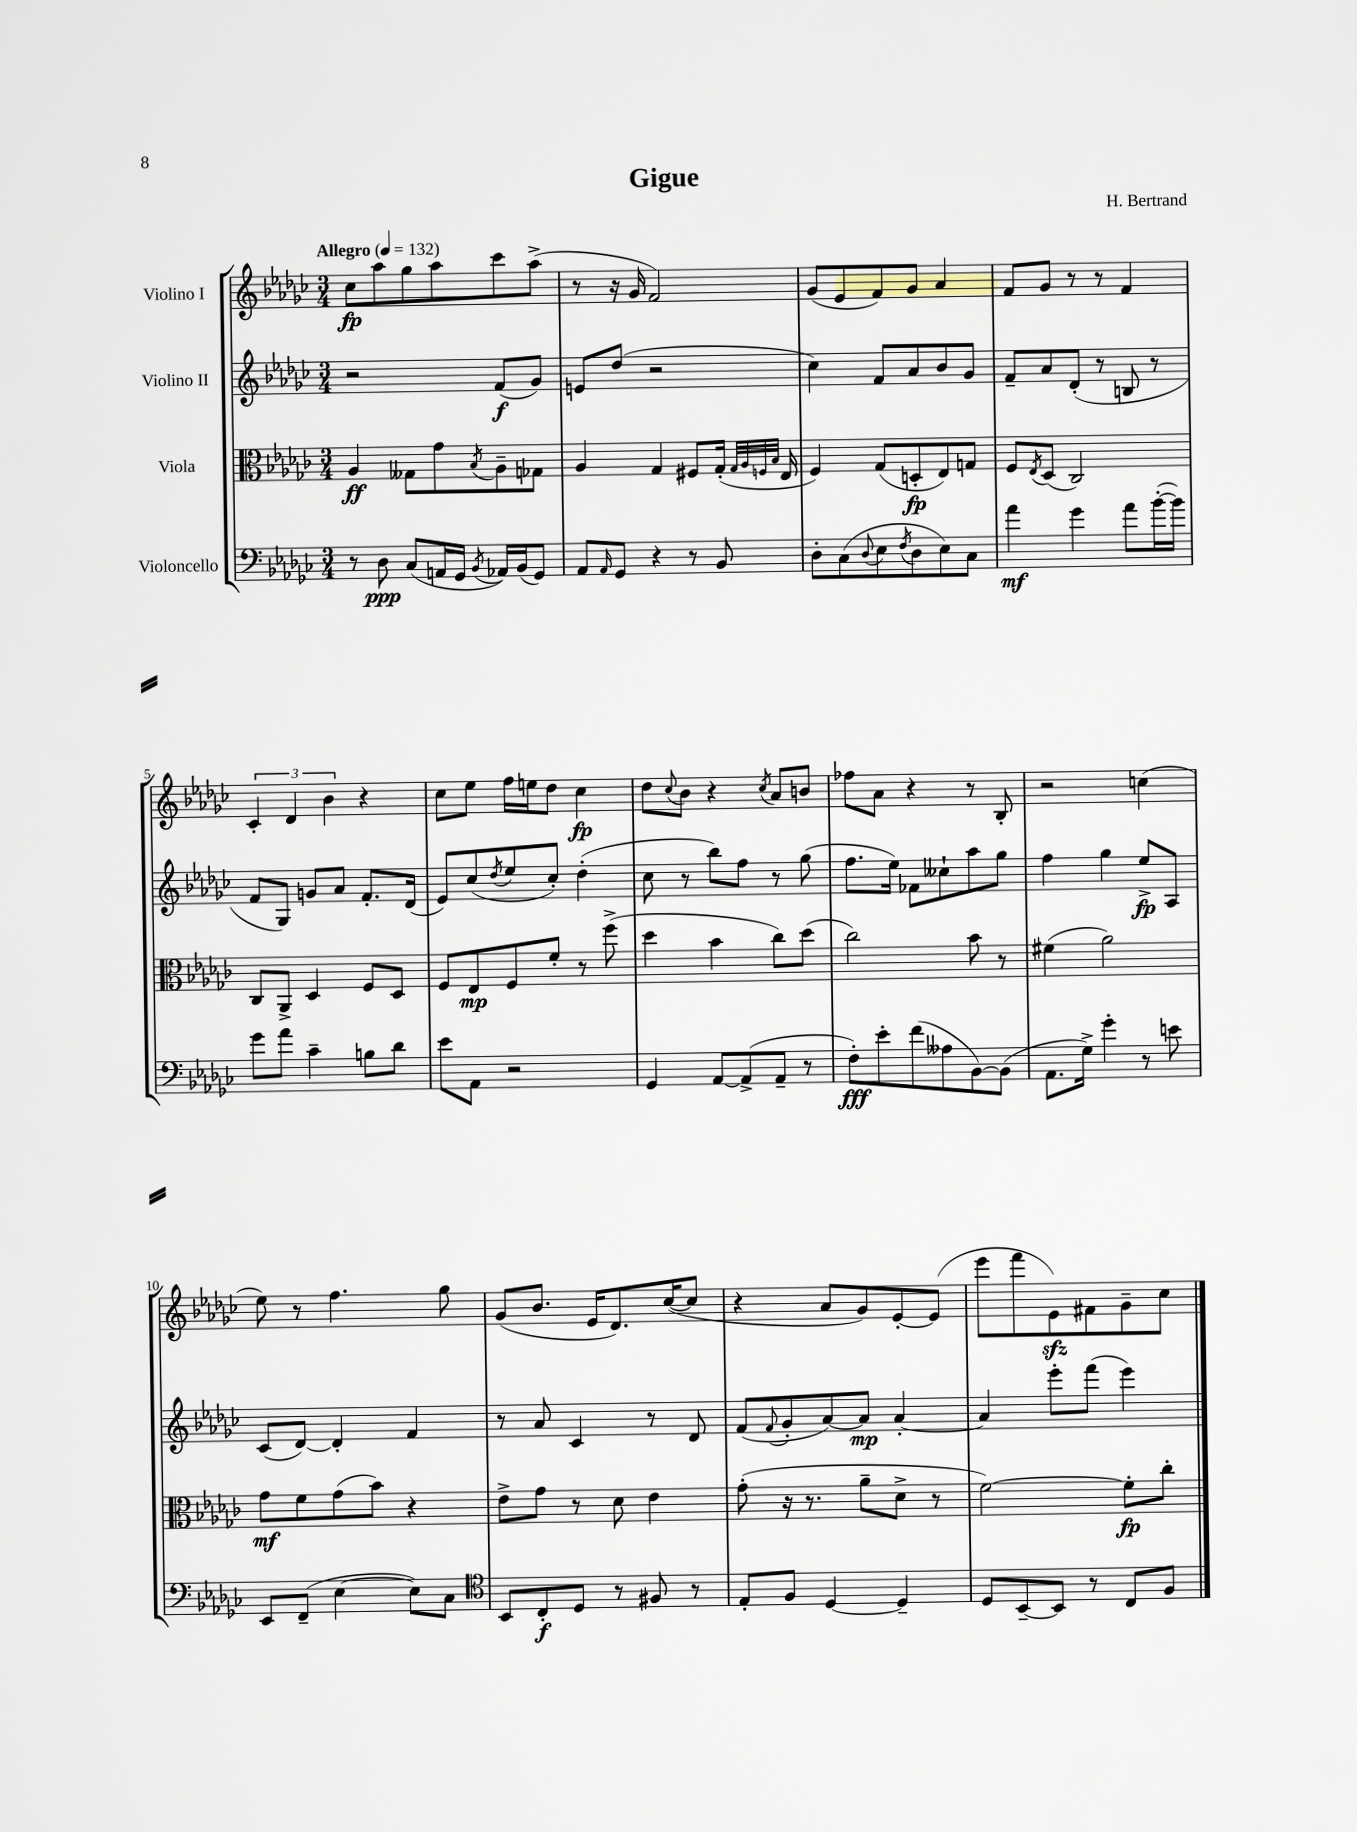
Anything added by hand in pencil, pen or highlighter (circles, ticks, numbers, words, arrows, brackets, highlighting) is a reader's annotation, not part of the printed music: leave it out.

**kern	**dynam	**kern	**dynam	**kern	**dynam	**kern	**dynam
*part4	*part4	*part3	*part3	*part2	*part2	*part1	*part1
*staff4	*staff4	*staff3	*staff3	*staff2	*staff2	*staff1	*staff1
*I"Violoncello	*	*I"Viola	*	*I"Violino II	*	*I"Violino I	*
*clefF4	*	*clefC3	*	*clefG2	*	*clefG2	*
*k[b-e-a-d-g-c-]	*	*k[b-e-a-d-g-c-]	*	*k[b-e-a-d-g-c-]	*	*k[b-e-a-d-g-c-]	*
*M3/4	*	*M3/4	*	*M3/4	*	*M3/4	*
*MM132	*	*MM132	*	*MM132	*	*MM132	*
=1	=1	=1	=1	=1	=1	=1	=1
!	!	!	!	!	!	!LO:TX:a:B:t=Allegro	!
8r	.	4A-/	ff	2r	.	8cc-\L	fp
8D-\	ppp	.	.	.	.	8aa-\	.
(8C-/L	.	8G--X\L	.	.	.	8gg-\	.
16AAn/L	.	8g-\	.	.	.	8aa-\	.
16GG-/JJ	.	.	.	.	.	.	.
8qBB-/	.	8qB-/	.	.	.	.	.
16AA-X/LL)	.	8A-~\	.	(8f/L	f	8ccc-\	.
(16BB-/J	.	.	.	.	.	.	.
8GG-/J)	.	8G-X\J	.	8g-/J)	.	(8aa-^\J	.
=2	=2	=2	=2	=2	=2	=2	=2
8AA-/L	.	4A-/	.	8en/L	.	8r	.
16qqAA-/	.	.	.	.	.	.	.
8GG-/J	.	.	.	(8dd-/J	.	16r	.
.	.	.	.	.	.	16g-/	.
4r	.	4G-/	.	2r	.	2f/)	.
8r	.	8F#X/L	.	.	.	.	.
8BB-/	.	(16G-'/Jk	.	.	.	.	.
.	.	32qqG-/LLL	.	.	.	.	.
.	.	32qqA-/	.	.	.	.	.
.	.	32qqFn/	.	.	.	.	.
.	.	32qqB-/JJJ	.	.	.	.	.
.	.	16E-/	.	.	.	.	.
=3	=3	=3	=3	=3	=3	=3	=3
8D-'\L	.	4F/)	.	4cc-\)	.	(8g-/L	.
(8C-\	.	.	.	.	.	8e-/	.
8qqD-/	.	.	.	.	.	.	.
8E-\	.	(8G-/L	.	8f/L	.	8f/)	.
8qF/	.	.	.	.	.	.	.
8D-\	.	8Dn'/	fp	8a-/	.	8g-/J	.
8E-\)	.	8E-/)	.	8b-/	.	4a-/	.
8C-\J	.	8Gn/J	.	8g-/J	.	.	.
=4	=4	=4	=4	=4	=4	=4	=4
4a-\	mf	8F/L	.	8f~/L	.	8f/L	.
.	.	8qE-/	.	.	.	.	.
.	.	(8D-/J	.	8a-/	.	8g-/J	.
4g-\	.	2C-/)	.	(8d-'/J	.	8r	.
.	.	.	.	8r	.	8r	.
8a-\L	.	.	.	8Bn/	.	4f/	.
([16b-'\L	.	.	.	8r	.	.	.
16b-\JJ])	.	.	.	.	.	.	.
!!LO:LB:g=z
=5	=5	=5	=5	=5	=5	=5	=5
8g-\L	.	8C-/L	.	8f/L	.	6c-'/	.
8a-\J	.	8AA-^/J	.	8G-/J)	.	.	.
.	.	.	.	.	.	6d-/	.
4c-~\	.	4D-/	.	8gn/L	.	.	.
.	.	.	.	.	.	6b-\	.
.	.	.	.	8a-/J	.	.	.
8Bn\L	.	8F/L	.	8.f'/L	.	4r	.
8d-\J	.	8D-/J	.	.	.	.	.
.	.	.	.	(16d-/Jk	.	.	.
=6	=6	=6	=6	=6	=6	=6	=6
8e-\L	.	8F/L	.	8e-/L)	.	8cc-\L	.
8AA-\J	.	8E-/	mp	(8cc-/	.	8ee-\J	.
.	.	.	.	8qdd-/	.	.	.
2r	.	8F/	.	8ee-/	.	16ff\LL	.
.	.	.	.	.	.	16een\J	.
.	.	8f'/J	.	8cc-'/J)	.	8dd-\J	.
.	.	8r	.	(4dd-'\	.	4cc-\	fp
.	.	(8ff^\	.	.	.	.	.
=7	=7	=7	=7	=7	=7	=7	=7
4GG-/	.	4dd-\	.	8cc-\	.	8dd-\L	.
.	.	.	.	.	.	8qqcc-/	.
.	.	.	.	8r	.	8b-\J	.
[8AA-/L	.	4b-\	.	8bb-\L)	.	4r	.
(8AA-^/]	.	.	.	8ff\J	.	.	.
.	.	.	.	.	.	8qcc-/	.
8AA-~/J	.	8cc-\L)	.	8r	.	8a-/L	.
8r	.	(8dd-\J	.	(8gg-\	.	8bn/J	.
=8	=8	=8	=8	=8	=8	=8	=8
8F'\L)	fff	2cc-\)	.	8.ff\L	.	8ff-X\L	.
8e-'\	.	.	.	.	.	8a-\J	.
.	.	.	.	16ee-\Jk)	.	.	.
(8f\	.	.	.	8f-X\L	.	4r	.
8A--X\	.	.	.	8cc--X`\	.	.	.
[8BB-\)	.	8b-\	.	8aa-\	.	8r	.
(8BB-\J]	.	8r	.	8gg-\J	.	8B-'/	.
=9	=9	=9	=9	=9	=9	=9	=9
8.AA-\L	.	(4f#X\	.	4ff\	.	2r	.
16G-^\Jk)	.	.	.	.	.	.	.
4g-'\	.	2a-\)	.	4gg-\	.	.	.
8r	.	.	.	8ee-^/L	fp	(4ccn\	.
8en\	.	.	.	8A-/J	.	.	.
!!LO:LB:g=z
=10	=10	=10	=10	=10	=10	=10	=10
8EE-/L	.	8g-\L	mf	(8c-/L	.	8ee-\)	.
(8FF~/J	.	8f\	.	[8d-/J)	.	8r	.
[4E-\	.	(8g-\	.	4d-'/]	.	4.ff\	.
.	.	8b-\J)	.	.	.	.	.
8E-\L])	.	4r	.	4f/	.	.	.
8C-\J	.	.	.	.	.	8gg-\	.
=11	=11	=11	=11	=11	=11	=11	=11
*clefC4	*	*	*	*	*	*	*
8BB-/L	.	8e-^\L	.	8r	.	(8g-/L	.
8C-'/	f	8g-\J	.	8a-/	.	8.b-/J	.
8D-/J	.	8r	.	4c-/	.	.	.
.	.	.	.	.	.	16e-/KL	.
8r	.	8d-\	.	.	.	8.d-/)	.
8F#X/	.	4e-\	.	8r	.	.	.
.	.	.	.	.	.	([16cc-/K	.
8r	.	.	.	8d-/	.	8cc-/J]	.
=12	=12	=12	=12	=12	=12	=12	=12
8E-'/L	.	(8g-'\	.	(8f/L	.	4r	.
.	.	.	.	8qqf/	.	.	.
8F/J	.	16r	.	8g-'/	.	.	.
.	.	8.r	.	.	.	.	.
[4D-/	.	.	.	[8a-/)	.	8a-/L	.
.	.	8a-~\L	.	8a-/J]	mp	8g-/)	.
4D-~/]	.	8d-^\J	.	[4a-'/	.	[8e-'/	.
.	.	8r	.	.	.	(8e-/J]	.
=13	=13	=13	=13	=13	=13	=13	=13
8D-/L	.	[2f\)	.	4a-/]	.	8eee-\L	.
[8BB-~/	.	.	.	.	.	8fff\	.
8BB-/J]	.	.	.	8eee-'\L	.	8e-zz\)	.
8r	.	.	.	(8fff\J	.	8f#X\	.
8C-/L	.	8f'\L]	fp	4eee-\)	.	8g-~\	.
8F/J	.	8cc-'\J	.	.	.	8cc-\J	.
==	==	==	==	==	==	==	==
*-	*-	*-	*-	*-	*-	*-	*-
